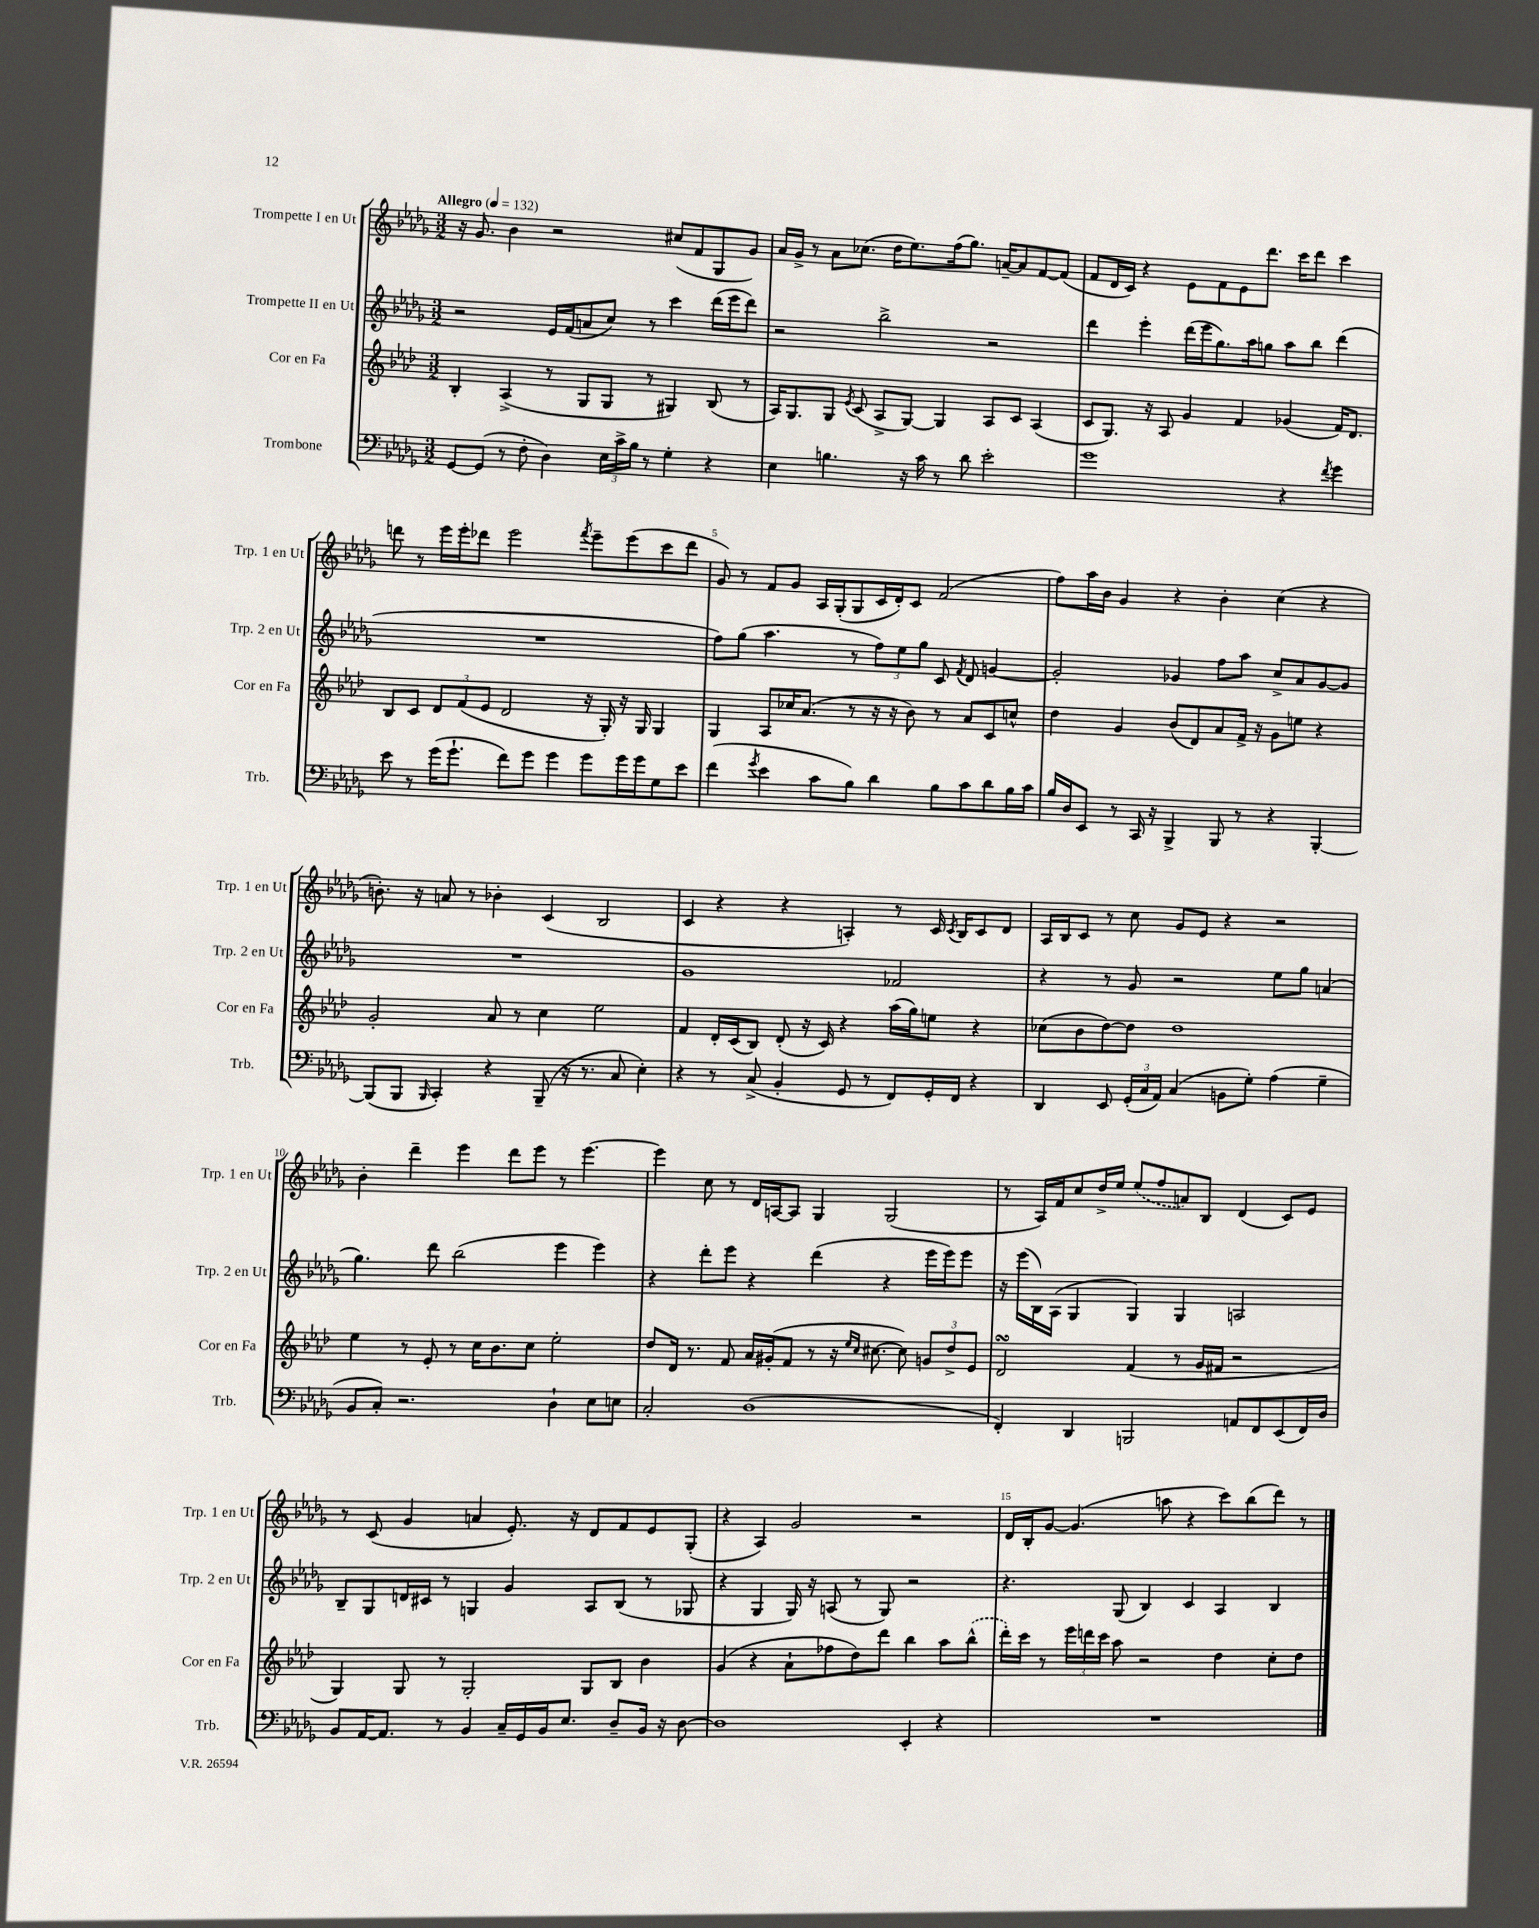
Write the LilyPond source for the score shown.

<<
\new StaffGroup <<
\new Staff = "s0" \with { instrumentName = "Trompette I en Ut" shortInstrumentName = "Trp. 1 en Ut" } {
    \clef treble \key des \major \numericTimeSignature \time 3/2 \tempo "Allegro" 4 = 132
    \autoBeamOff r16 ges'8. bes'4 r2 cis''8[( f'8 ges8 ges'8]) |
    aes'16[ ges'16]-> r8 aes'8[ ces''8.]( des''16[ ees''8.) f''16( ges''8.]) a'16[~-- a'8 f'8~ f'8]( |
    f'8[ des'16 c'16]) r4 ees'8[ f'8 ees'8 des'''8.] c'''16[ des'''8] c'''4 |
    d'''8 r8 ees'''16[ ees'''16-. des'''8] ees'''2 \acciaccatura { f'''8 } ees'''8[-- ees'''8( c'''8 des'''8] |
    ges'8) r8 f'8[ ges'8] aes16[ ges16-.( ges8 c'16 des'16-.) c'8] f'2( |
    f''8[) aes''16 bes'16] ges'4 r4 bes'4-. c''4( r4 |
    b'8.-.) r16 a'8 r8 bes'4-. c'4( bes2 |
    c'4 r4 r4 a4-.) r8 c'16 \acciaccatura { c'8 } bes16[ c'8 des'8] |
    aes16[ bes16 c'8] r8 c''8 ges'8[ ees'8] r4 r2 |
    bes'4-. des'''4-- ees'''4 des'''8[ ees'''8] r8 ees'''4.~ |
    ees'''4 c''8 r8 des'16[ a16~ a8] ges4 ges2( |
    r8 aes16[) f'16 c''8 des''16-> ees''16] \once \slurDashed ees''8[( f''8 a'8) bes8] des'4( c'8[) ees'8] |
    r8 c'8( ges'4 a'4 ees'8.-.) r16 des'8[ f'8 ees'8 ges8]-.( |
    r4 aes4) ges'2 r2 |
    des'16[ bes16-. ges'8]~ ges'4.( a''8 r4 c'''8[) bes''8( des'''8]) r8 \bar "|." |
}
\new Staff = "s1" \with { instrumentName = "Trompette II en Ut" shortInstrumentName = "Trp. 2 en Ut" } {
    \clef treble \key des \major \numericTimeSignature \time 3/2
    \autoBeamOff r2 ees'16[ f'16( a'8 c''8]) r8 c'''4 des'''16[( ees'''16 des'''8]) |
    r2 bes''2-> r2 |
    des'''4 ees'''4-. des'''16[( ees'''16 ges''8.) aes''16 g''8] aes''8[ bes''8] des'''4( |
    R1. |
    f''8[) ges''8]( aes''4. r8 \tuplet 3/2 { f''8[) ees''8 ges''8] } c'8 \acciaccatura { f'8 } des'8 g'4~ |
    g'2-. ges'4 f''8[ aes''8] c''8[-> aes'8 ges'8~ ges'8] |
    R1. |
    ges'1 fes'2 |
    r4 r8 ges'8 r2 ees''8[ ges''8] a'4( |
    ges''4.) des'''8 bes''2( ees'''4 ees'''4) |
    r4 des'''8[-. ees'''8] r4 des'''4( r4 ees'''16[ ees'''16) ees'''8] |
    r16 ees'''16[( bes16) aes16]( ges4 ges4) ges4 a2 |
    bes8[-- ges8 d'16 cis'16] r8 g4 ges'4 aes8[ bes8]( r8 ges8 |
    r4 ges4 ges16) r16 a8( r8 ges8) r2 |
    r4. ges8( bes4) c'4 aes4 bes4 \bar "|." |
}
\new Staff = "s2" \with { instrumentName = "Cor en Fa" shortInstrumentName = "Cor en Fa" } {
    \clef treble \key aes \major \numericTimeSignature \time 3/2
    \autoBeamOff bes4-. aes4->( r8 g8[ g8] r8 gis4) bes8( r8 |
    aes16[) g8. g8] \acciaccatura { ees'8 } c'8( aes8[-> g8]~) g4 aes8[ c'8] aes4( |
    c'8[ g8.]) r16 aes8 g'4 f'4 ges'4( f'16[) des'8.] |
    bes8[ c'8] \tuplet 3/2 { des'8[ f'8( ees'8] } des'2 r16 g16-.) r16 g16 g4 |
    g4 aes8[ ces''16 aes'8.]( r8 r16 r16 bes'8) r8 aes'8[ c'8 c''8]-^ |
    des''4 g'4 bes'8[( des'8) aes'8 f'16]-> r16 g'8[ e''8] r4 |
    g'2-. aes'8 r8 c''4 ees''2 |
    f'4 des'16[-. c'16( bes8]) des'8-.( r16 c'16) r4 aes''16[( g''16) e''8] r4 |
    ces''8[( bes'8 des''8~) des''8] des''1 |
    ees''4 r8 ees'8-. r8 c''16[ bes'8. c''8] ees''2-. |
    des''8[ des'16] r8. f'8 aes'16[ gis'16-.( f'8] r8 r16 \grace { ees''16[ c''16] } cis''8.~ cis''8) \tuplet 3/2 { g'8[ des''8-> ees'8] } |
    des'2\turn f'4( r8 g'16[ fis'16] r2 |
    g4) g8 r8 g2-. g8[ bes8] bes'4 |
    g'4( r4 aes'8[-! fes''8 des''8) des'''8] bes''4 aes''8[ \once \slurDashed bes''8]-^( |
    des'''16[-.) c'''16] r8 \tuplet 3/2 { ees'''16[ d'''16 c'''16] } aes''8 r2 des''4 c''8[-. des''8] \bar "|." |
}
\new Staff = "s3" \with { instrumentName = "Trombone" shortInstrumentName = "Trb." } {
    \clef bass \key des \major \numericTimeSignature \time 3/2
    \autoBeamOff ges,8[~ ges,8]( r8 f8-. des4) \tuplet 3/2 { ees16[ c'16-> bes16] } r8 ges4-. r4 |
    ees4 b4. r16 c'16 r8 des'8 ees'2-. |
    ges'1 r4 \acciaccatura { f'8 } ges'4 |
    ees'8 r8 ges'16[( ges'8.]-! f'8[) ges'8] ges'4 ges'8[ ges'16 ges'16 ges8 ees'8] |
    f'4( \acciaccatura { ges'8 } ees'4 c'8[ bes8]) des'4 bes8[ c'8 des'8 bes16 c'16] |
    bes16[ des16 ees,8] r8 c,16 r16 bes,,4-> bes,,8 r8 r4 bes,,4~-. |
    bes,,8[( bes,,8] \grace { bes,,16 } c,4-.) r4 bes,,8--( r16 r8. c8 ees4-.) |
    r4 r8 c8->( bes,4-. ges,8 r8 f,8[) ges,16-. f,16] r4 |
    des,4 ees,8 \tuplet 3/2 { ges,16[-.( c16 aes,16]) } c4( b,8[ ges8]-.) aes4( ges4-- |
    bes,8[ c8]-.) r2. des4-! ees8[ e8] |
    c2-. des1( |
    f,4-.) des,4 b,,2 a,8[ f,8 ees,8( f,16) des16] |
    bes,8[ aes,16~ aes,8.] r8 bes,4 c16[-- ges,16 bes,16 ees8.] des8[-- bes,16] r16 des8~ |
    des1 ees,4-. r4 |
    R1. \bar "|." |
}
>>
>>
\layout { \context { \Score \override BarNumber.break-visibility = ##(#f #t #t) barNumberVisibility = #(every-nth-bar-number-visible 5) } }
